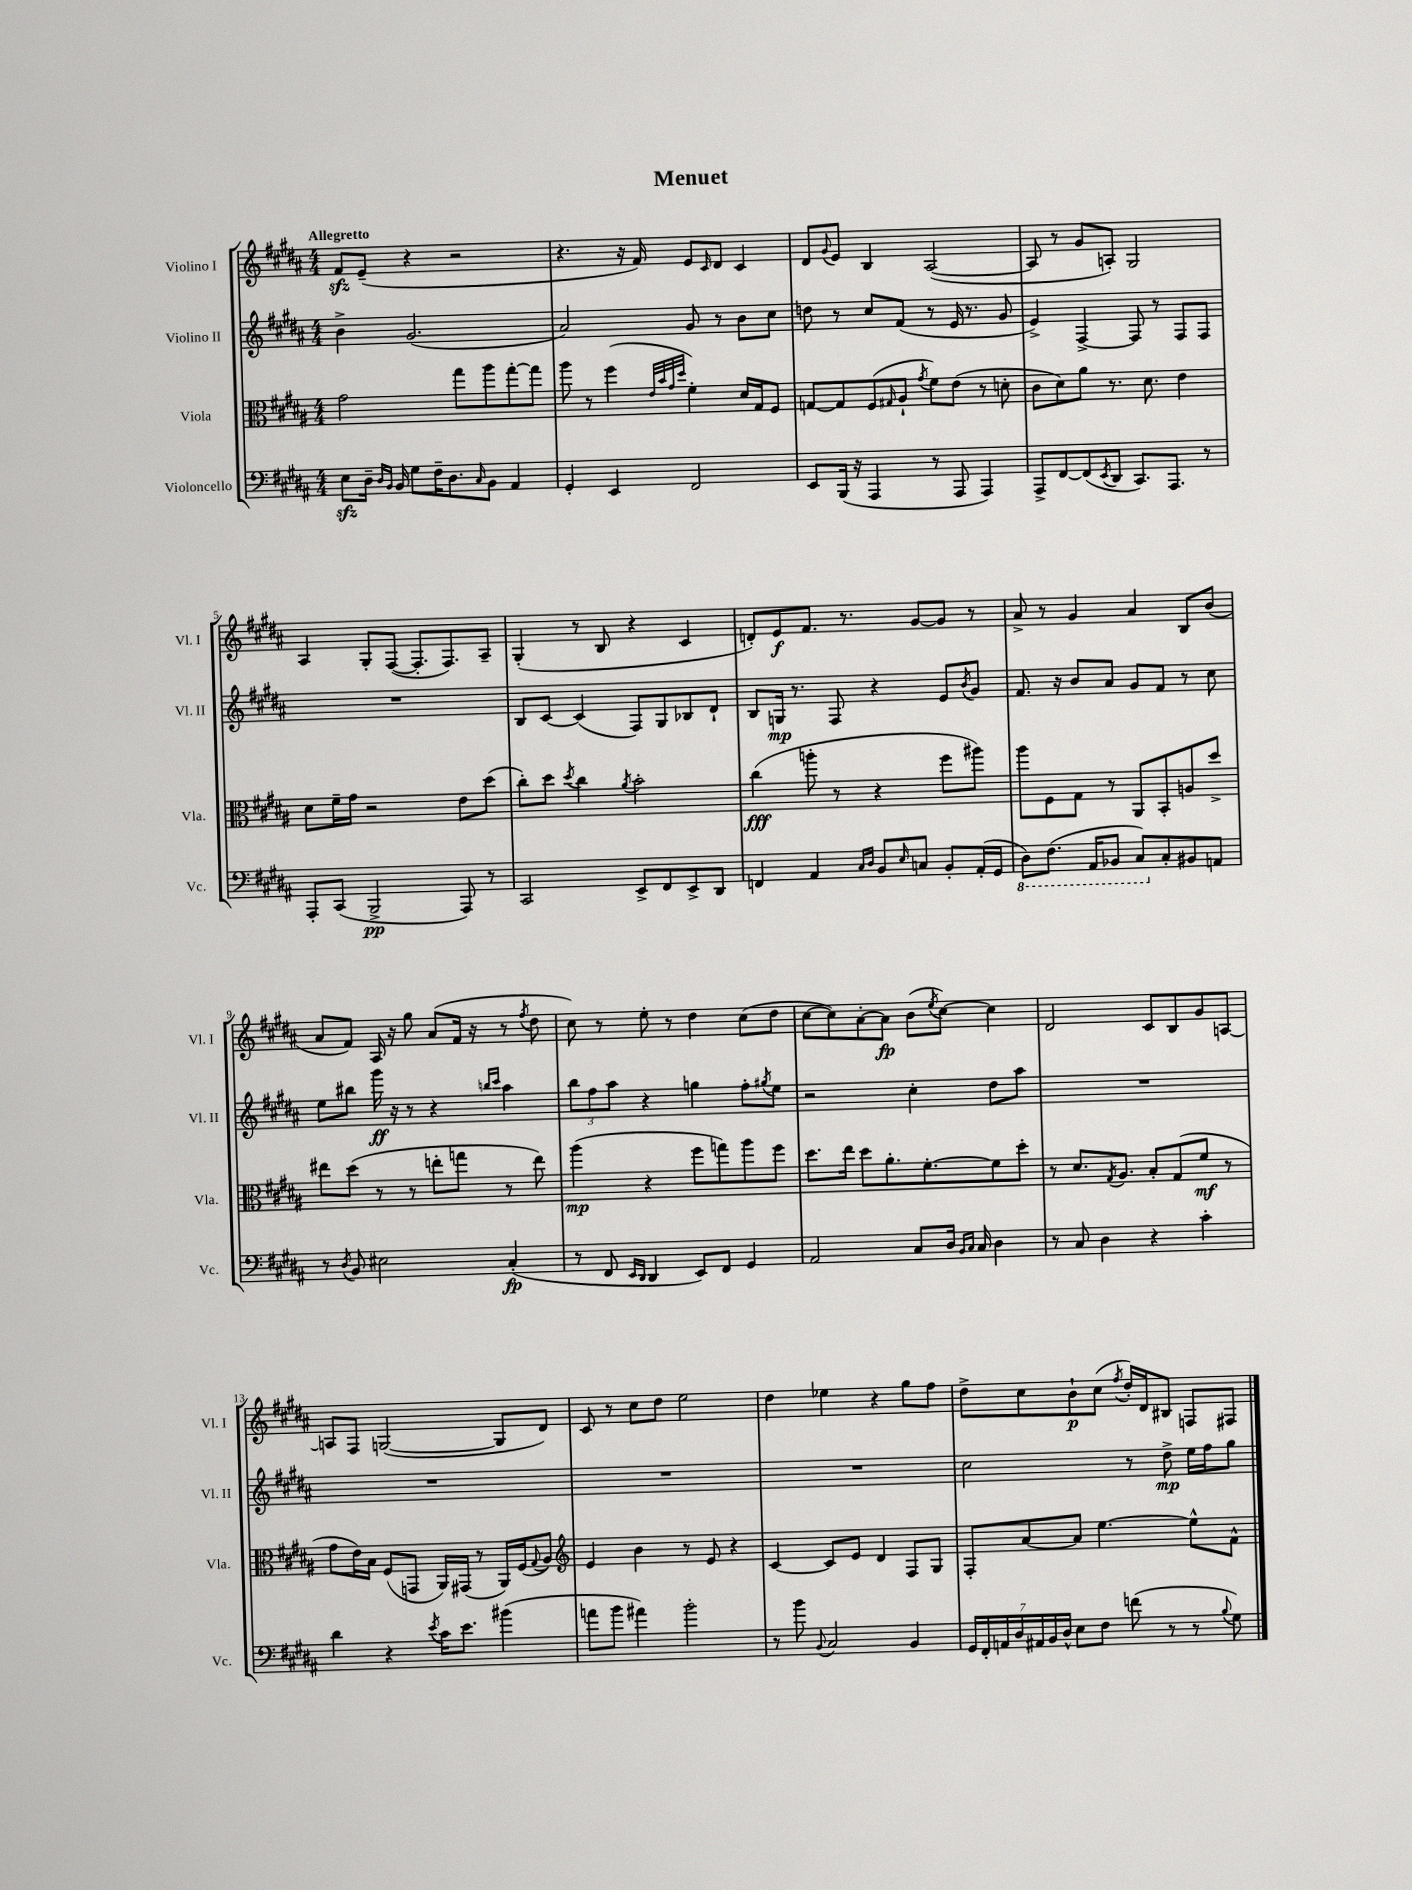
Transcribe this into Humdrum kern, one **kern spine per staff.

**kern	**kern	**kern	**kern
*staff4	*staff3	*staff2	*staff1
*clefF4	*clefC3	*clefG2	*clefG2
*k[f#c#g#d#a#]	*k[f#c#g#d#a#]	*k[f#c#g#d#a#]	*k[f#c#g#d#a#]
*M4/4	*M4/4	*M4/4	*M4/4
8E	2g#	4b^	8f#
16D#~	.	.	(8e~
16qqD#	.	.	.
16qqBB	.	.	.
16BB	.	.	.
8G#	.	(2.g#	4r
16F#~	.	.	.
8.D#	.	.	.
.	8gg#	.	2r
16qqC#	.	.	.
8BB	8aa#	.	.
4AA#	[8gg#'	.	.
.	8gg#]	.	.
=	=	=	=
4GG#'	8aa#	2a#)	4.r
.	8r	.	.
4EE	(4ff#	.	.
.	.	.	16r
.	.	.	16f#)
.	32qqe	.	.
.	32qqb	.	.
.	32qqg#	.	.
.	32qqdd#	.	.
2FF#	4f#')	8g#	8e
.	.	.	16qqc#
.	.	8r	8d#
.	16d#	8b	4c#
.	16G#	.	.
.	8F#	8cc#	.
=	=	=	=
8EE	[8G	8dd	8d#
.	.	.	8qqg#
(16BBB	8G]	8r	8e
16r	.	.	.
4AAA#	(8F#	8cc#	4B
.	16qqG#	.	.
.	8A#`	(8f#	.
.	8qg#	.	.
8r	8f#)	8r	([2A#
8AAA#	(8e	16e	.
.	.	8.r	.
4AAA#)	8r	.	.
.	8d'	8g#	.
=	=	=	=
8AAA#^	8c#	4e^)	8A#]
[8FF#	8d#)	.	8r
(8FF#]	8a#	[4F#^	8g#
8qEE	.	.	.
8DD#	8.r	.	8A')
8.CC#)	.	8F#]	2G#
.	8.d#	.	.
.	.	8r	.
8.AAA#	.	.	.
.	4e	8F#	.
8r	.	8F#	.
=	=	=	=
8AAA#'	8d#	1r	4A#
(8CC#	16f#~	.	.
.	16g#	.	.
2BBB^	2r	.	8G#'
.	.	.	([8F#
.	.	.	8.F#']
.	.	.	8.F#)
8AAA#)	8e	.	.
8r	(8dd#	.	8A#~
=	=	=	=
2CC#	8cc#')	8B	(4G#'
.	8dd#	[8c#	.
.	8qdd#	.	.
.	4cc#	(4c#]	8r
.	.	.	8B
.	8qa#	.	.
8EE^	2b'	8F#)	4r
8FF#	.	8G#	.
8EE^	.	8B-	4c#
8DD#	.	8d#`	.
=	=	=	=
4FF	(4cc#	8B	8d')
.	.	16G	8e
.	.	8.r	.
4AA#	8aa'	.	8.f#
.	8r	8F#	.
.	.	.	8.r
16qqC#	.	.	.
16qqD#	.	.	.
8BB	4r	4r	.
16qqE	.	.	.
8C	.	.	[8g#
8BB'	8ff#	8e	8g#]
.	.	8qb	.
(16AA#'	8aa#)	8g#	8r
16GG#	.	.	.
=	=	=	=
8DD#)	8aa#	8.f#	8a#^
(8.FF#	8F#	.	8r
.	.	16r	.
.	8G#	8b	4g#
16AAA#	.	.	.
8BBB-	8r	8a#	.
8CC#)	8AA#	8g#	4a#
8C#'	8BB'	8f#	.
8BB#	8A	8r	8B
8AA	8dd#^	8cc#	(8b
=	=	=	=
8r	8ee#	8ee	8a#
8qD#	.	.	.
8BB	(8dd#	8bb#	8f#)
2E#	8r	16ggg#	16A#
.	.	16r	16r
.	8r	8r	8gg#
.	8ee'	4r	(8a#
.	8gg	.	16f#
.	.	.	16r
.	.	16qqbb	.
.	.	16qqccc#	.
(4C#'	8r	4aa#	8r
.	.	.	8qff#
.	8ee)	.	8dd#
=	=	=	=
8r	(4aa#	12bb	8cc#)
.	.	12ff#	.
8FF#	.	.	8r
.	.	12aa#	.
16qqEE	.	.	.
16qqDD#	.	.	.
4DD#	4r	4r	8ee'
.	.	.	8r
8EE)	8ff#	4gg	4dd#
8FF#	8gg)	.	.
4GG#	8aa#	8ff#'	(8cc#
.	.	8qgg#	.
.	8ff#	8ee	8dd#
=	=	=	=
2AA#	8.dd#	2r	[8cc#
.	.	.	8cc#])
.	16ee	.	.
.	8dd#	.	[8a#'
.	8.a#'	.	8a#]
8C#	.	4cc#'	(8b
.	[8.f#'	.	.
.	.	.	8qee
16D#	.	.	[8cc#)
16qqBB	.	.	.
16qqC#	.	.	.
16C#	.	.	.
4D#	8f#]	8dd#	4cc#]
.	8dd#'	8aa#	.
=	=	=	=
8r	8r	1r	2d#
8C#	8.d#	.	.
4D#	.	.	.
.	8qG#	.	.
.	8.A#	.	.
4r	8B'	.	8c#
.	(8G#	.	8B
4c#'	8f#	.	8g#
.	8r	.	[8A
=	=	=	=
4d#	8g#	1r	8A]
.	16e)	.	8F#
.	16B	.	.
4r	(8F#	.	([2G
.	8GG	.	.
8qe	.	.	.
16c#	16AA#)	.	.
8.e	(16GG#	.	.
.	8r	.	.
(4b#	16AA#)	.	8G]
.	(16F#	.	.
.	8qqG#	.	.
.	8A#)	.	8d#)
=	=	=	=
*	*clefG2	*	*
8a	4e	1r	8c#
8b	.	.	8r
4a#)	4b	.	8cc#
.	.	.	8dd#
2b'	8r	.	2ee
.	8e	.	.
.	4r	.	.
=	=	=	=
8r	[4c#	1r	4dd#
8b	.	.	.
8qqBB	.	.	.
2C#	8c#]	.	4ee-
.	8e	.	.
.	4d#	.	4r
4BB	8F#	.	8gg#
.	8G#	.	8ff#
=	=	=	=
28GG#	8F#'	2cc#	8dd#^
28FF#'	.	.	.
28AA	.	.	.
28D#	.	.	.
.	[8a#	.	8cc#
28AA#	.	.	.
28BB	.	.	.
28D#^^	.	.	.
8E	8a#]	.	8b`
8F#	[4.ee	.	(8cc#
.	.	.	8qff#
(8f	.	8r	16dd#')
.	.	.	16d#
8r	.	8dd#^	8B#
8r	8ee^^]	16ee	8F
.	.	16ff#	.
8qqB	.	.	.
8G#)	8f#^^	8gg#	8F#
==	==	==	==
*-	*-	*-	*-
